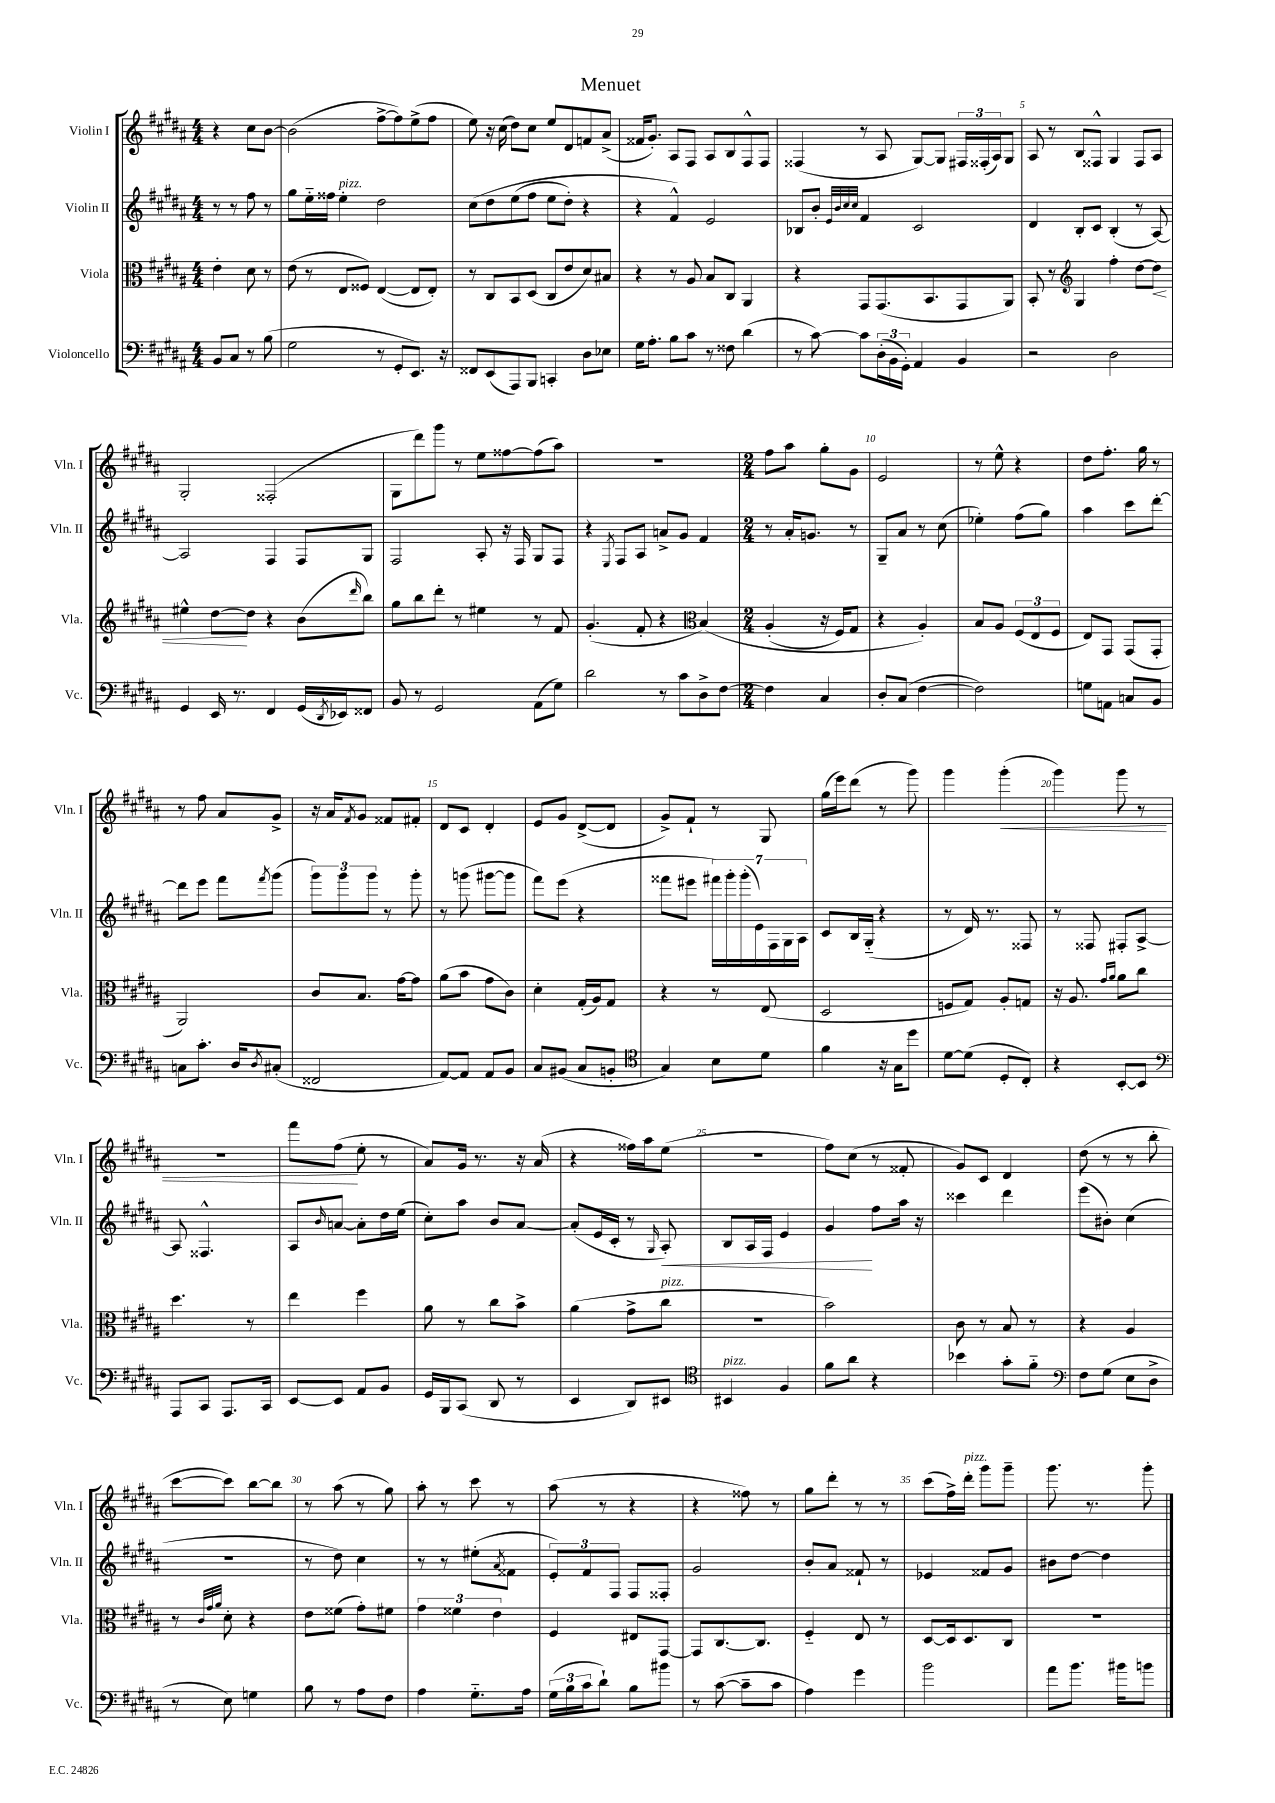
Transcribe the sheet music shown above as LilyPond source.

\header { title = "Menuet" }
<<
\new StaffGroup <<
\new Staff = "s0" \with { instrumentName = "Violin I" shortInstrumentName = "Vln. I" } {
    \clef treble \key b \major \numericTimeSignature \time 4/4 \partial 2
    r4 cis''8 b'8~ |
    b'2( fis''8~-> fis''8) e''8->( fis''8 |
    e''8) r16 cis''16( dis''8) cis''8 e''8 dis'8 f'8 ais'8->( |
    fisis'16 gis'8.-.) ais8 fis8 ais8 b8 fis8-^ fis8 |
    fisis4( r8 ais8 gis8~) gis8 \tuplet 3/2 { fis16 fisis16-.( ais16) } gis8 |
    ais8 r8 b8 fisis8-^ gis4 fisis8 ais8 |
    gis2-. fisis2-.( |
    gis8 dis'''8) gis'''8 r8 e''8 fisis''8~ fisis''8( ais''8) |
    R1 |
    \numericTimeSignature \time 2/4 fis''8 ais''8 gis''8-. gis'8 |
    e'2 |
    r8 e''8-^ r4 |
    dis''8 fis''8.-. gis''16 r8 |
    r8 fis''8 ais'8 gis'8-> |
    r16 ais'16 \acciaccatura { fis'8 } gis'8 fisis'8 fis'8-. |
    dis'8 cis'8 dis'4-. |
    e'8 gis'8 dis'8~->( dis'8 |
    gis'8->) fis'8-! r8 gis8 |
    gis''16( e'''16) dis'''8( r8 gis'''8) |
    gis'''4 gis'''4-.\<( |
    gis'''4) gis'''8 r8 |
    r2 |
    fis'''8 fis''8\!( e''8-. r8 |
    ais'8) gis'16 r8. r16 ais'16( |
    r4 fisis''16) ais''16 e''8( |
    r2 |
    fis''8) cis''8( r8 fisis'8-. |
    gis'8) cis'8 dis'4 |
    dis''8( r8 r8 b''8-. |
    cis'''8~ cis'''8) b''8~ b''8 |
    r8 ais''8( r8 gis''8) |
    ais''8-. r8 cis'''8 r8 |
    ais''8( r8 r4 |
    r4 fisis''8) r8 |
    gis''8 dis'''8-. r8 r8 |
    cis'''8( fis''16->) dis'''16-.^\markup { \italic "pizz." } gis'''8 gis'''8-- |
    gis'''8. r8. gis'''8-. \bar "|." |
}
\new Staff = "s1" \with { instrumentName = "Violin II" shortInstrumentName = "Vln. II" } {
    \clef treble \key b \major \numericTimeSignature \time 4/4 \partial 2
    r8 r8 fis''8 r8 |
    gis''8 e''16-_ fisis''16 e''4-.^\markup { \italic "pizz." } dis''2 |
    cis''8\( dis''8 e''8( fis''8 e''8 dis''8-.) r4 |
    r4 fis'4-^\) e'2 |
    bes8 b'8-. \grace { e'32 b'32 cis''32 cis''32 } fis'4 cis'2 |
    dis'4 b8-. cis'8 b4-.( r8 ais8~) |
    ais2 fis4 fis8 gis8 |
    fis2 ais8-. r16 fis16 gis8 fis8 |
    r4 \acciaccatura { e8 } fis8 ais8 a'8-> gis'8 fis'4 |
    \numericTimeSignature \time 2/4 r8 ais'16-. g'8. r8 |
    gis8-- ais'8 r8 cis''8( |
    ees''4-.) fis''8( gis''8) |
    ais''4 cis'''8 dis'''8~-. |
    dis'''8 e'''8 fis'''8 \acciaccatura { fis'''8 } gis'''8( |
    \tuplet 3/2 { gis'''8) gis'''8 gis'''8 } r8 gis'''8-. |
    r8 g'''8( gis'''8~ gis'''8 |
    fis'''8) e'''8( r4 |
    fisis'''8 eis'''8 \tuplet 7/4 { fis'''16) gis'''16-. gis'''16-.( e'16) fis16 gis16 ais16 } |
    cis'8 b16 gis16-_( r4 |
    r8 dis'16) r8. fisis8 |
    r8 fisis8 fis8-. ais8~-> |
    ais8 fisis4.-^ |
    ais8 \grace { b'16 } a'8~ a'8-. dis''16 e''16( |
    cis''8-.) ais''8 b'8 ais'8~ |
    ais'8-.( e'16 cis'16-. r8 \grace { gis16 } ais8-.\<) |
    b8 ais16 fis16 e'4 |
    gis'4\! fis''8 ais''16 r16 |
    cisis'''4 dis'''4 |
    e'''8( bis'8-.) cis''4( |
    r2 |
    r8 dis''8) cis''4 |
    r8 r8 eis''8-.( \acciaccatura { ais'8 } fisis'8 |
    \tuplet 3/2 { e'8-.) fis'8 fis8 } fis8 fisis8-. |
    gis'2 |
    b'8-. ais'8 fisis'8-! r8 |
    ees'4 fisis'8 gis'8 |
    bis'8 dis''8~ dis''4 \bar "|." |
}
\new Staff = "s2" \with { instrumentName = "Viola" shortInstrumentName = "Vla." } {
    \clef alto \key b \major \numericTimeSignature \time 4/4 \partial 2
    e'4-. dis'8 r8 |
    e'8( r8 e8 fisis8) e4~( e8 e8-.) |
    r8 cis8 b,8 dis8( cis8 e'8 dis'8) bis8 |
    r4 r8 ais8 b8 cis8 ais,4 |
    r4 gis,8 gis,8.( b,8. gis,8 ais,8) |
    b,8-. r8 \clef treble gis4 fis''4-. dis''8~ dis''8\< |
    eis''4-^ dis''8~\! dis''8 r4 b'8( \grace { dis'''16 } b''8) |
    gis''8 b''8 dis'''8-. r8 eis''4 r8 fis'8 |
    gis'4.-.( fis'8-. r4 \clef alto b4)\( |
    \numericTimeSignature \time 2/4 ais4-.( r16 fis16) gis8 |
    r4 ais4-.\) |
    b8 ais8 \tuplet 3/2 { fis8( e8 fis8 } |
    e8) gis,8 gis,8( gis,8-. |
    ais,2) |
    cis'8 b8. gis'16~ gis'8 |
    ais'8( b'8 gis'8 cis'8) |
    dis'4-. gis16-.( ais16) gis8 |
    r4 r8 e8( |
    dis2 |
    f8 gis8) ais8-. g8 |
    r16 ais8. \grace { gis'16 ais'16 } ais'8 cis''8 |
    dis''4. r8 |
    e''4 fis''4 |
    ais'8 r8 cis''8 b'8-> |
    ais'4( gis'8-> cis''8^\markup { \italic "pizz." } |
    r2 |
    b'2) |
    cis'8 r8 b8 r8 |
    r4 ais4 |
    r8 \grace { cis'32 gis'32 ais'32 } dis'8-. r4 |
    e'8 fisis'8( gis'8-.) fis'8 |
    \tuplet 3/2 { gis'4 fisis'4 e'4 } |
    fis4 eis8 gis,8~ |
    gis,8 cis8.~ cis8. |
    fis4-_ e8 r8 |
    dis8~ dis16 dis8. cis8 |
    R2 \bar "|." |
}
\new Staff = "s3" \with { instrumentName = "Violoncello" shortInstrumentName = "Vc." } {
    \clef bass \key b \major \numericTimeSignature \time 4/4 \partial 2
    b,8 cis8 r8 b8( |
    gis2 r8 gis,8-. e,8.) r16 |
    fisis,8 e,8( ais,,8) b,,8 c,4-. dis8 ees8 |
    gis16 ais8.-. b8 cis'8 r8 fisis8 dis'4( |
    r8 cis'8~) cis'8 \tuplet 3/2 { dis16-.( b,16 gis,16-.) } ais,4 b,4 |
    r2 dis2 |
    gis,4 e,16 r8. fis,4 gis,16( \acciaccatura { dis,8 } ees,16) fisis,8 |
    b,8 r8 gis,2 ais,8( gis8) |
    dis'2 r8 cis'8 dis8-> fis8~ |
    \numericTimeSignature \time 2/4 fis4 cis4 |
    dis8-. cis8( fis4~ |
    fis2) |
    g8 a,8 c8 b,8 |
    c8 cis'8.-. dis16 \acciaccatura { dis8 } cis8-.( |
    fisis,2 |
    ais,8~) ais,8 ais,8 b,8 |
    cis8 bis,8( cis8 b,8-. |
    \clef tenor gis4) b8 dis'8 |
    fis'4 r16 gis16 dis''8 |
    dis'8~ dis'8( dis8-. cis8-.) |
    r4 b,8~-. b,8 |
    \clef bass ais,,8 cis,8 ais,,8. cis,16 |
    e,8~ e,8 ais,8 b,8 |
    gis,16 b,,16 cis,8( dis,8 r8 |
    e,4 dis,8) eis,8 |
    \clef tenor bis,4^\markup { \italic "pizz." } fis4 |
    fis'8 ais'8 r4 |
    bes'4 gis'8-. fis'8-_ |
    \clef bass fis8 gis8( e8 dis8-> |
    r8 e8) g4 |
    b8 r8 ais8 fis8 |
    ais4 gis8.-_ ais16 |
    \tuplet 3/2 { gis16( b16 cis'16 } dis'8-!) b8 bis'8 |
    r8 cis'8~( cis'8-- cis'8 |
    ais4) gis'4 |
    b'2 |
    ais'8 b'8. bis'16 b'8 \bar "|." |
}
>>
>>
\layout { \context { \Score \override BarNumber.break-visibility = ##(#f #t #t) barNumberVisibility = #(every-nth-bar-number-visible 5) } }
